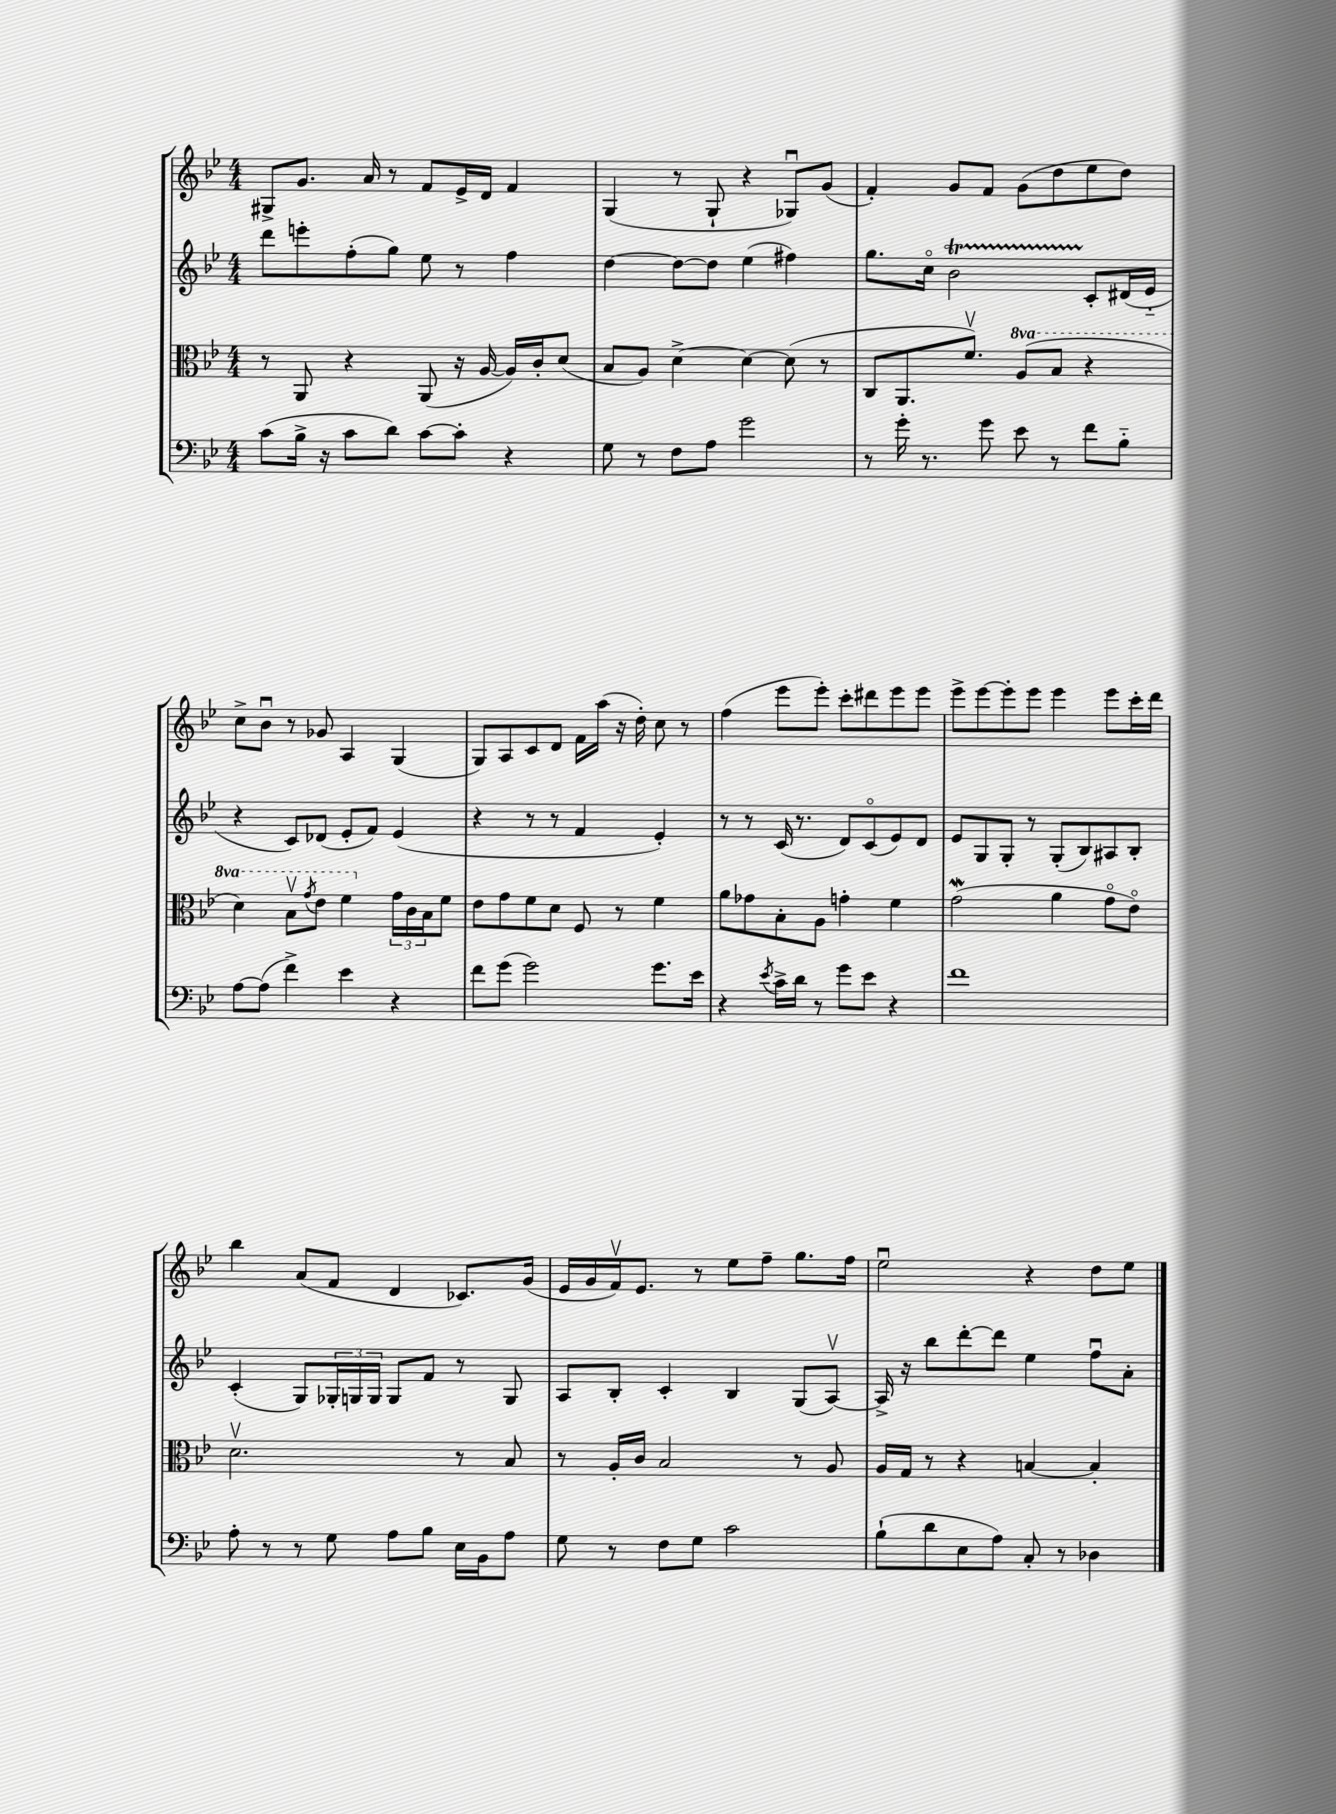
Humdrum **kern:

**kern	**kern	**kern	**kern
*part4	*part3	*part2	*part1
*staff4	*staff3	*staff2	*staff1
*clefF4	*clefC3	*clefG2	*clefG2
*k[b-e-]	*k[b-e-]	*k[b-e-]	*k[b-e-]
*M4/4	*M4/4	*M4/4	*M4/4
=74	=74	=74	=74
(8c\L	8r	8ddd\L	8G#X^/L
16B-^\Jk	8AA/	8eeen'\	8.g/J
16r	.	.	.
8c\L	4r	(8ff'\	.
.	.	.	16a/
8d\J)	.	8gg\J)	8r
[8c\L	(8AA/	8ee-\	8f/L
8c'\J]	16r	8r	16e-^/L
.	[16A/	.	16d/JJ
4r	16A/LL])	4ff\	4f/
.	16c'/J	.	.
.	(8d/J	.	.
=75	=75	=75	=75
8G\	8B-/L	[4dd\	(4G/
8r	8A/J)	.	.
8F\L	[4d^\	8dd\L_	8r
8A\J	.	8dd\J]	8G`/
2g\	4d\_	(4ee-\	4r
.	(8d\]	4ff#X\)	8G-Xu/L)
.	8r	.	(8g/J
=76	=76	=76	=76
8r	8C/L	8.gg\L	4f'/)
16g'\	8.AA/	.	.
8.r	.	16cc\Jk	.
.	.	2b-T\	8g/L
.	8.fv/J)	.	.
8g\	.	.	8f/J
*	*8va	*	*
8e-\	(8a/L	.	(8g\L
8r	8b-/J	.	8dd\
8f\L	4r	8c'/L	8ee-\
8B-\J	.	(16d#X/L	8dd\J)
.	.	16e-/JJ	.
!!LO:LB:g=z
=77	=77	=77	=77
[8A\L	4dd\)	4r	8cc^\L
(8A\J]	.	.	8b-u\J
4f^\)	8b-v\L	8c/L)	8r
.	8qgg/	.	.
.	8ee-\J	(8d-X/J	8g-X/
4e-\	4ff\	8e-'/L	4A/
.	.	8f/J)	.
*	*X8va	*	*
4r	24g\LL	(4e-/	(4G/
.	24c\	.	.
.	24B-\J	.	.
.	8f\J	.	.
=78	=78	=78	=78
8f\L	8e-\L	4r	8G/L)
(8g\J	8g\	.	8A/
2g\)	8f\	8r	8c/
.	8d\J	8r	8d/J
.	8F/	4f/	16f\LL
.	.	.	(16aa\JJ
.	8r	.	16r
.	.	.	16dd'\)
8.g\L	4f\	4e-'/)	8cc\
.	.	.	8r
16e-\Jk	.	.	.
=79	=79	=79	=79
4r	8a\L	8r	(4ff\
.	8g-X\	8r	.
8qe-/	.	.	.
16c^\LL	8B-'\	(16c/	8eee-\L
16d\JJ	.	8.r	.
8r	8A\J	.	8eee-'\J)
8g\L	4gn'\	8d/L)	8ccc'\L
8e-\J	.	(8c/	8ddd#X\
4r	4f\	8e-/)	8eee-\
.	.	8d/J	8eee-\J
=80	=80	=80	=80
1f	(2gW\	8e-/L	8eee-^\L
.	.	8G/	[8eee-\
.	.	8G'/J	8eee-'\]
.	.	8r	8eee-\J
.	4a\	(8G'/L	4eee-\
.	.	8B-/)	.
.	8g\L	8A#X/	8eee-\L
.	8e-\J)	8B-'/J	16ccc'\L
.	.	.	16ddd\JJ
!!LO:LB:g=z
=81	=81	=81	=81
8A'\	2.dv\	(4c'/	4bb-\
8r	.	.	.
8r	.	8G/L)	(8a/L
8G\	.	24G-X'/L	8f/J
.	.	24Gn/	.
.	.	24G/JJ	.
8A\L	.	8G/L	4d/
8B-\J	.	8f/J	.
16E-\LL	8r	8r	8.c-X/L)
16BB-\J	.	.	.
8A\J	8B-/	8G/	.
.	.	.	(16g/Jk
=82	=82	=82	=82
8G\	8r	8A/L	16e-/LL
.	.	.	16g/
8r	16A'/LL	8B-'/J	16fv/J)
.	16c/JJ	.	8.e-/J
8F\L	2B-/	4c'/	.
8G\J	.	.	8r
2c\	.	4B-/	8ee-\L
.	.	.	8ff~\J
.	8r	(8G/L	8.gg\L
.	8A/	[8Av/J)	.
.	.	.	16ff\Jk
=83	=83	=83	=83
(8B-`\L	16A/LL	16A^/]	2ee-u\
.	16G/JJ	16r	.
8d\	8r	8bb-\L	.
8E-\	4r	[8ddd'\	.
8A\J)	.	8ddd\J]	.
8C'/	[4Bn/	4ee-\	4r
8r	.	.	.
4D-X\	4B'/]	8ffu\L	8dd\L
.	.	8a'\J	8ee-\J
==	==	==	==
*-	*-	*-	*-
